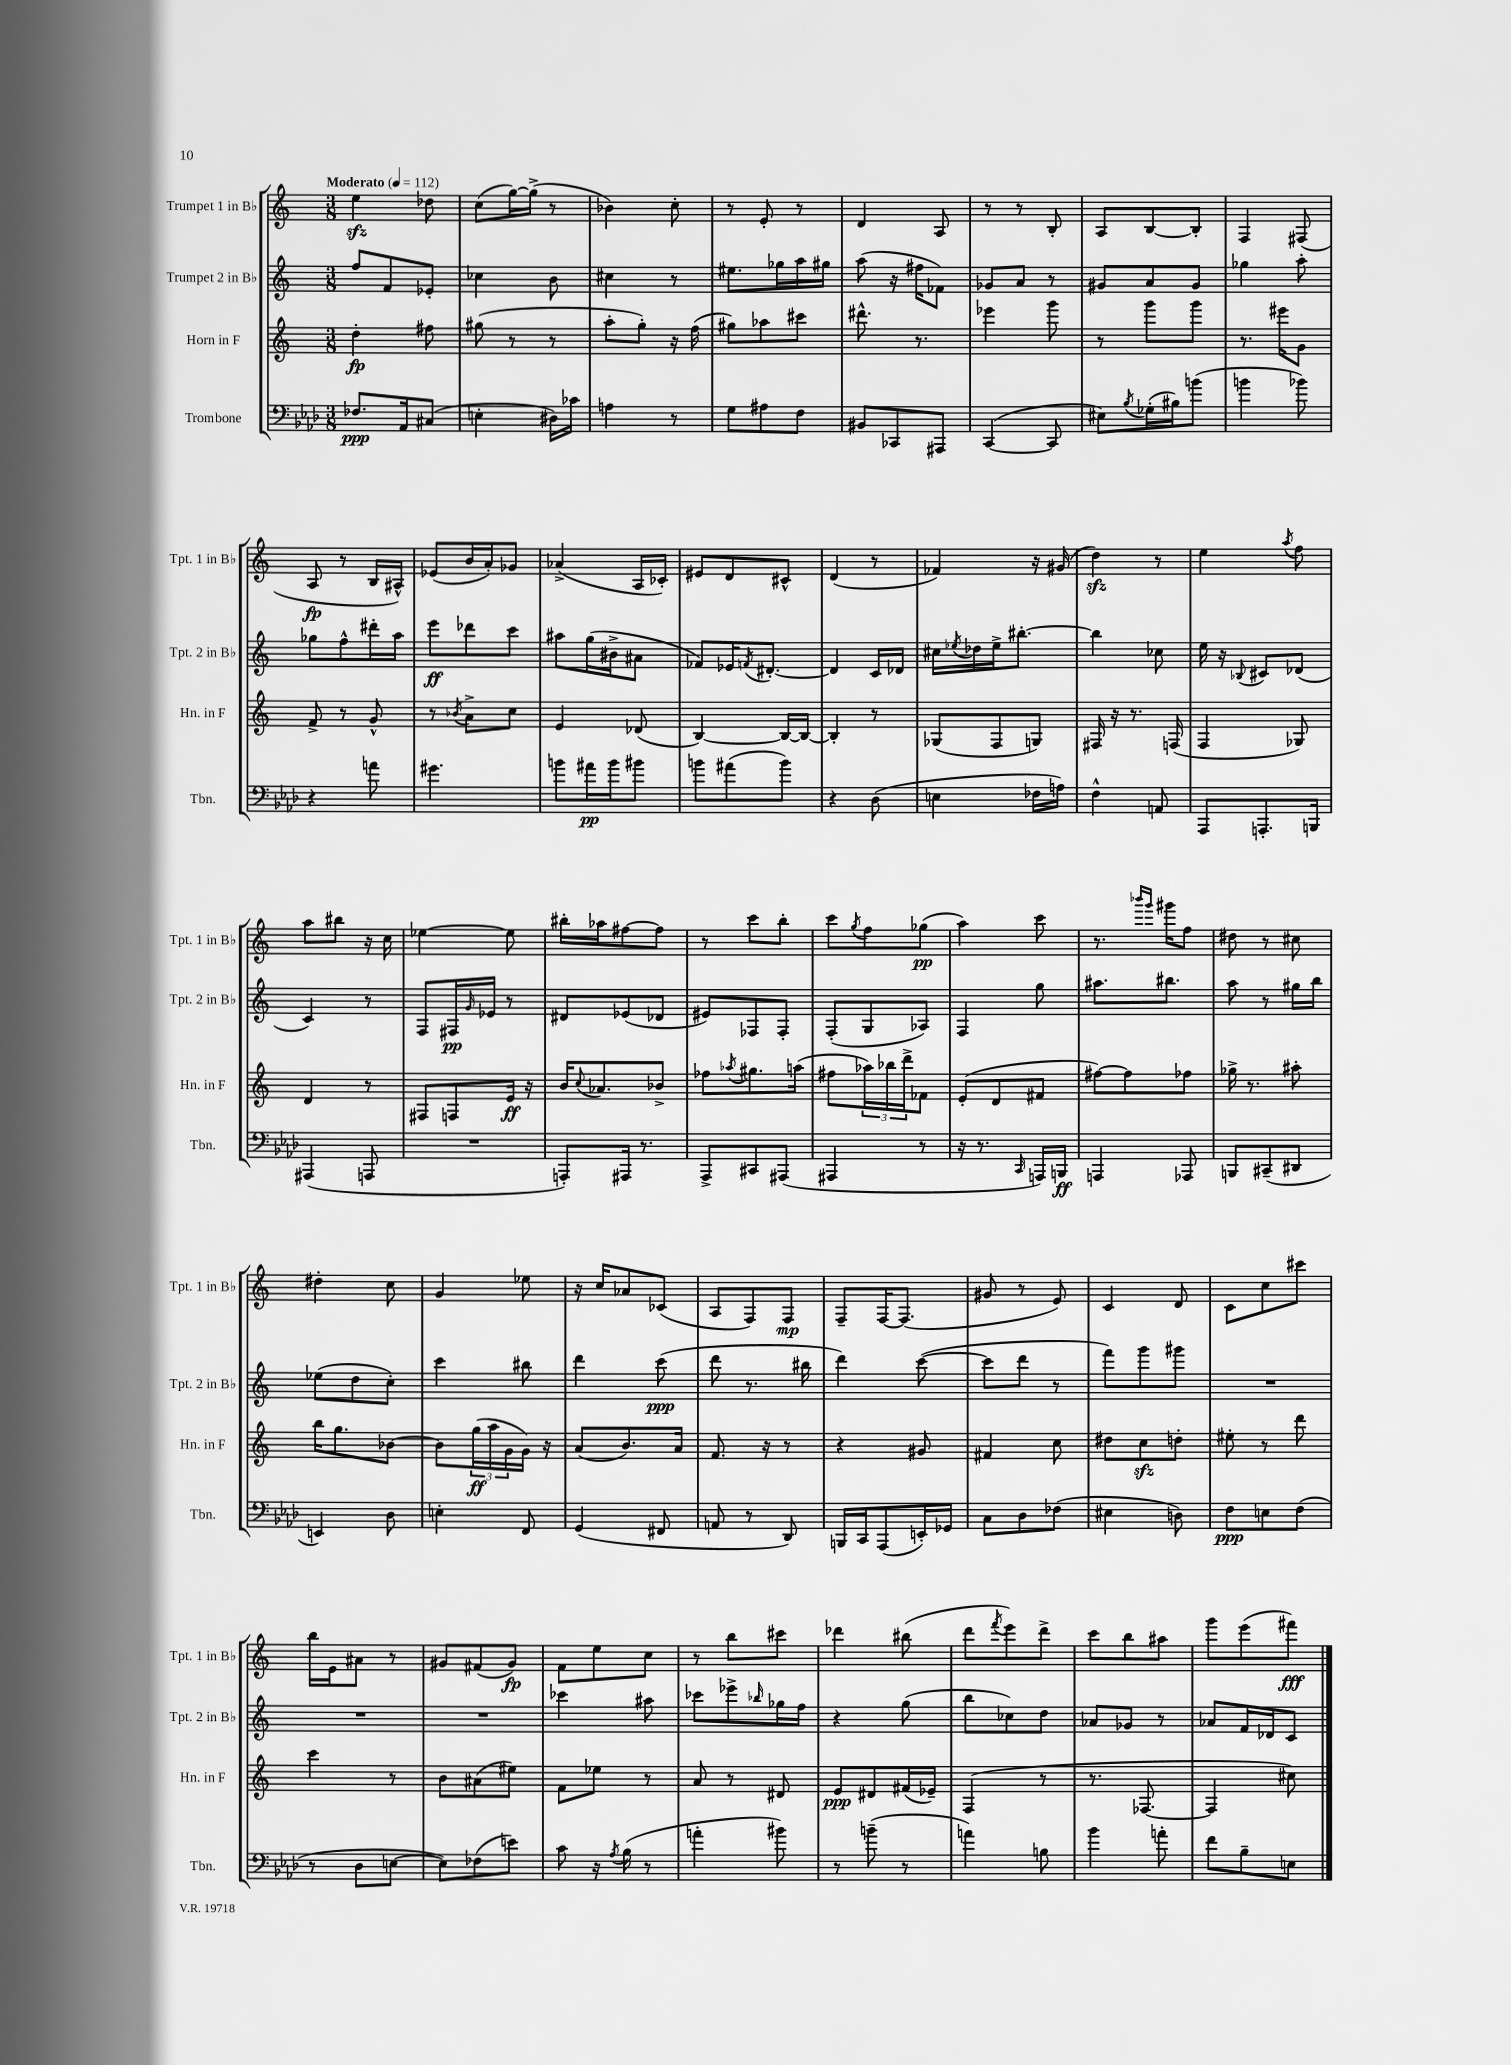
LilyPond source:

<<
\new StaffGroup <<
\new Staff = "s0" \with { instrumentName = "Trumpet 1 in Bb" shortInstrumentName = "Tpt. 1 in Bb" } {
    \clef treble \key c \major \numericTimeSignature \time 3/8 \tempo "Moderato" 4 = 112
    e''4\sfz des''8 |
    c''8( g''16~) g''16->( r8 |
    bes'4) c''8-. |
    r8 e'8-. r8 |
    d'4 a8 |
    r8 r8 b8-. |
    a8 b8~ b8-. |
    f4 fis8( |
    a8\fp r8 b16 ais16-^) |
    ees'8( b'16 a'16-.) ges'8 |
    aes'4->( a16 ces'16-.) |
    eis'8 d'8 cis'8-^ |
    d'4( r8 |
    fes'4) r16 gis'16( |
    d''4\sfz) r8 |
    e''4 \acciaccatura { a''8 } f''8 |
    a''8 bis''8 r16 c''16 |
    ees''4~ ees''8 |
    bis''16-. aes''16 fis''8~ fis''8 |
    r8 c'''8 b''8-. |
    c'''8 \acciaccatura { g''8 } f''8 ges''8\pp( |
    a''4) c'''8 |
    r8. \grace { bes'''16 g'''16 } gis'''16 f''8 |
    dis''8 r8 cis''8 |
    dis''4-. c''8 |
    g'4 ees''8 |
    r16 c''16 aes'8 ces'8( |
    a8 f8) f8\mp |
    f8-- f16~ f8.( |
    gis'8 r8 e'8) |
    c'4 d'8 |
    c'8 c''8 cis'''8 |
    b''16 e'16 ais'8 r8 |
    gis'8 fis'8( gis'8\fp) |
    f'8 e''8 c''8 |
    r8 b''8 cis'''8 |
    des'''4 bis''8( |
    d'''8 \acciaccatura { f'''8 } e'''8) d'''8-> |
    c'''8 b''8 ais''8 |
    g'''8 e'''8( fis'''8\fff) \bar "|." |
}
\new Staff = "s1" \with { instrumentName = "Trumpet 2 in Bb" shortInstrumentName = "Tpt. 2 in Bb" } {
    \clef treble \key c \major \numericTimeSignature \time 3/8
    f''8 f'8 ees'8-. |
    ces''4 b'8 |
    cis''4 r8 |
    eis''8. ges''16 a''16 gis''16 |
    a''8( r16 fis''16 fes'8) |
    ges'8 a'8 r8 |
    gis'8 a'8 gis'8 |
    ges''4 a''8-. |
    ges''8 f''8-^ dis'''16-. a''16 |
    e'''8\ff des'''8 c'''8 |
    ais''8 g''16( bis'16-> ais'8 |
    fes'8) ees'16 \acciaccatura { f'8 } dis'8.~-. |
    dis'4 c'16 des'16 |
    cis''16 \acciaccatura { ees''8 } des''16 ees''16-> bis''8.~-. |
    bis''4 ces''8 |
    e''16 r16 \appoggiatura { bes8 } cis'8 des'8( |
    c'4) r8 |
    f8 fis16\pp \grace { g'16 } ees'16 r8 |
    dis'8 ees'8( des'8 |
    eis'8) fes8 fes8-. |
    f8-.( g8 aes8) |
    f4 g''8 |
    ais''8. bis''8. |
    a''8 r8 gis''16 b''16 |
    ees''8( d''8 c''8-.) |
    c'''4 bis''8 |
    d'''4 c'''8\ppp( |
    d'''8 r8. bis''16 |
    d'''4) c'''8~( |
    c'''8 d'''8 r8 |
    f'''8) g'''8 gis'''8 |
    R4. |
    R4. |
    R4. |
    ces'''4 ais''8 |
    ces'''8 ees'''8-> \grace { bes''16 } ges''16 f''16 |
    r4 g''8( |
    b''8 ces''8) d''8 |
    aes'8 ges'8 r8 |
    aes'8 f'16 des'16 c'8 \bar "|." |
}
\new Staff = "s2" \with { instrumentName = "Horn in F" shortInstrumentName = "Hn. in F" } {
    \clef treble \key c \major \numericTimeSignature \time 3/8
    d''4-.\fp fis''8 |
    gis''8( r8 r8 |
    a''8-. g''8-.) r16 f''16( |
    gis''8) aes''8 cis'''8 |
    dis'''8.-^ r8. |
    ees'''4 g'''8 |
    r8 g'''8 g'''8 |
    r8. eis'''16 g'8 |
    f'8-> r8 g'8-^ |
    r8 \acciaccatura { bes'8 } a'8-> c''8 |
    e'4 des'8( |
    b4~) b16~ b16~ |
    b4-. r8 |
    ges8( f8 g8) |
    fis16 r16 r8. f16( |
    f4 ges8) |
    d'4 r8 |
    fis8 f8 e'16\ff r16 |
    b'16 \appoggiatura { c''8 } aes'8. bes'8-> |
    fes''8 \acciaccatura { aes''8 } gis''8. a''16( |
    fis''8 \tuplet 3/2 { aes''16) bes''16 d'''16-> } fes'8 |
    e'8-.( d'8 fis'8 |
    fis''8~) fis''8 fes''8 |
    ges''16-> r8. ais''8-. |
    b''16 g''8. bes'8~ |
    bes'8 \tuplet 3/2 { g''16\ff( a''16 g'16 } g'16) r16 |
    a'8( b'8.) a'16 |
    f'8. r16 r8 |
    r4 gis'8 |
    fis'4 c''8 |
    dis''8 c''8\sfz d''8-. |
    eis''8-. r8 d'''8 |
    c'''4 r8 |
    b'8 ais'8( eis''8) |
    f'8 ees''8 r8 |
    a'8 r8 dis'8 |
    e'8\ppp dis'8 fis'16( ees'16--) |
    f4( r8 |
    r8. fes8.~ |
    fes4 cis''8) \bar "|." |
}
\new Staff = "s3" \with { instrumentName = "Trombone" shortInstrumentName = "Tbn." } {
    \clef bass \key aes \major \numericTimeSignature \time 3/8
    fes8.\ppp aes,16 cis8( |
    e4-. dis16) ces'16 |
    a4 r8 |
    g8 ais8 f8 |
    bis,8 ces,8 ais,,8 |
    c,4~( c,8 |
    eis8) \acciaccatura { bes8 } ges16-.( bis16) b'8( |
    b'4 bes'8) |
    r4 a'8 |
    gis'4. |
    b'8 ais'16\pp b'16 bis'8 |
    b'8 ais'8( b'8) |
    r4 des8( |
    e4 fes16 a16) |
    f4-^ a,8 |
    aes,,8 a,,8.-. b,,16 |
    ais,,4( a,,8 |
    R4. |
    a,,8-.) ais,,16 r8. |
    aes,,8-> cis,8 ais,,8( |
    ais,,4 r8 |
    r16 r8. \grace { c,16 } a,,16) b,,16\ff |
    a,,4 aes,,8 |
    b,,8 cis,8--( dis,8 |
    e,4) des8 |
    e4-. f,8 |
    g,4( fis,8 |
    a,8 r8 des,8) |
    b,,16 c,16 aes,,8( e,16-.) ges,16 |
    c8 des8 fes8( |
    eis4 d8) |
    f8\ppp e8 f8( |
    r8 des8 e8~ |
    e8) fes8( e'8) |
    c'8 r16 \acciaccatura { aes8 } bes16( r8 |
    a'4-. bis'8) |
    r8 b'8--( r8 |
    a'4) b8 |
    bes'4 a'8-. |
    f'8 bes8-- e8 \bar "|." |
}
>>
>>
\layout { \context { \Score \remove "Bar_number_engraver" } }
